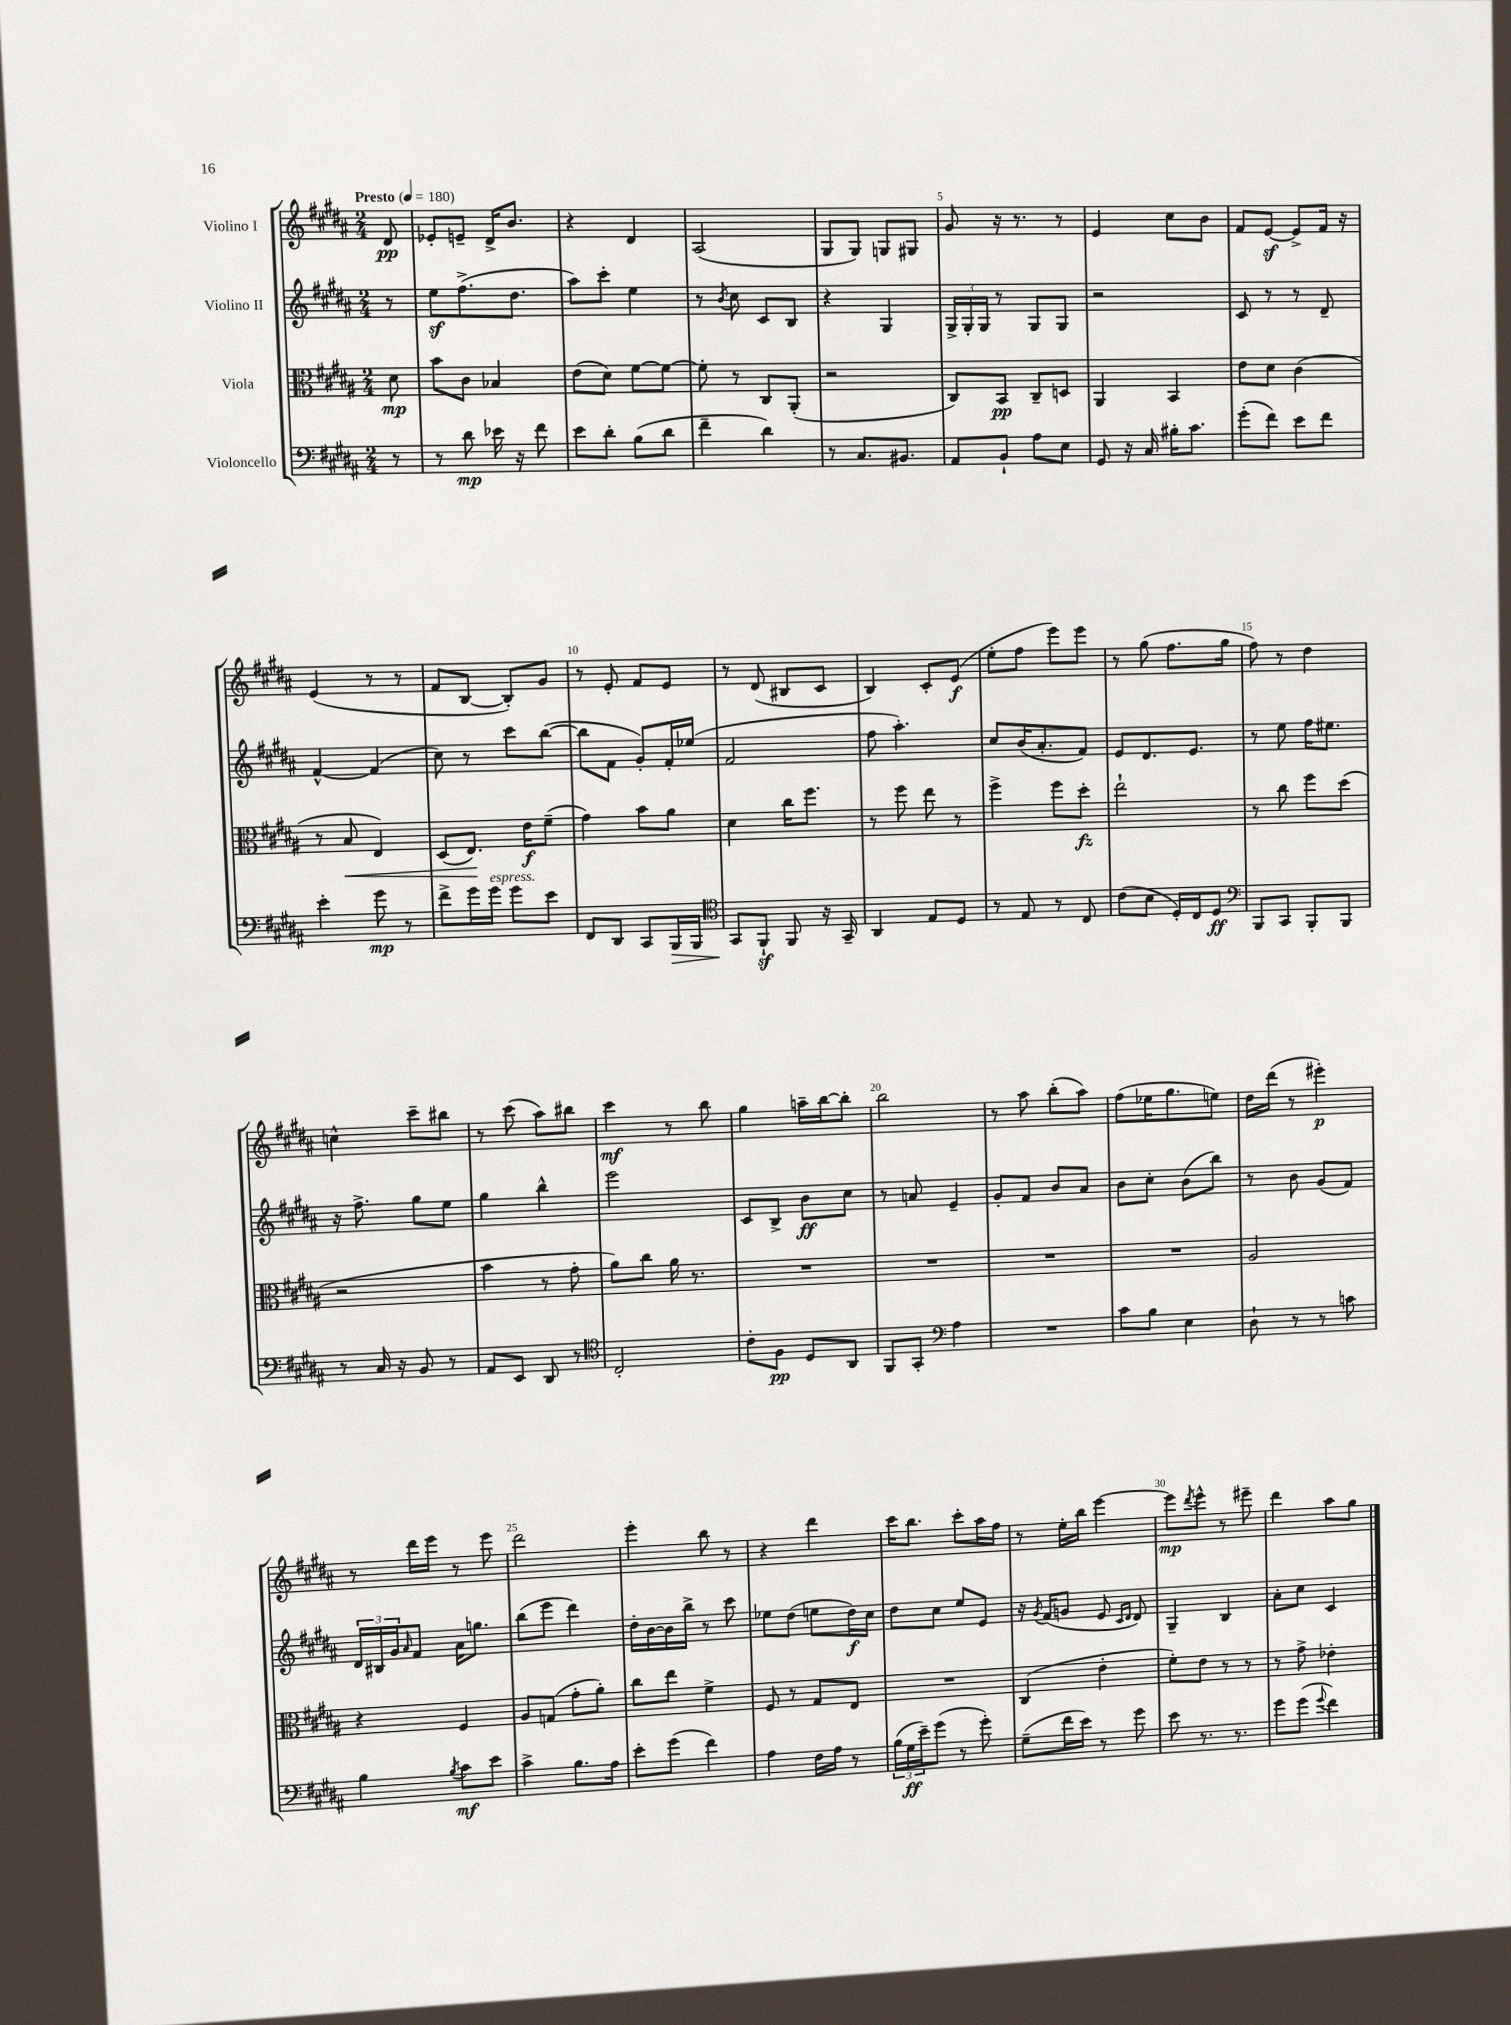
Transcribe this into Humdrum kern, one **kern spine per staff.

**kern	**dynam	**kern	**dynam	**kern	**dynam	**kern	**dynam
*part4	*part4	*part3	*part3	*part2	*part2	*part1	*part1
*staff4	*staff4	*staff3	*staff3	*staff2	*staff2	*staff1	*staff1
*I"Violoncello	*	*I"Viola	*	*I"Violino II	*	*I"Violino I	*
*clefF4	*	*clefC3	*	*clefG2	*	*clefG2	*
*k[f#c#g#d#a#]	*	*k[f#c#g#d#a#]	*	*k[f#c#g#d#a#]	*	*k[f#c#g#d#a#]	*
*M2/4	*	*M2/4	*	*M2/4	*	*M2/4	*
*MM180	*	*MM180	*	*MM180	*	*MM180	*
=	=	=	=	=	=	=	=
!	!	!	!	!	!	!LO:TX:a:B:t=Presto	!
8r	.	8d#\	mp	8r	.	8d#/	pp
=1	=1	=1	=1	=1	=1	=1	=1
8r	.	8b\L	.	8eez\L	.	8e-X'/L	.
8d#\	mp	8c#\J	.	(8.ff#^\	.	8en~/J	.
16e-X\	.	4B-X/	.	.	.	16d#^/KL	.
16r	.	.	.	8.dd#\J	.	8.b/J	.
8f#\	.	.	.	.	.	.	.
=2	=2	=2	=2	=2	=2	=2	=2
8e\L	.	(8e\L	.	8aa#\L)	.	4r	.
8d#'\J	.	8d#\J)	.	8ccc#'\J	.	.	.
(8B\L	.	[8f#\L	.	4ee\	.	4d#/	.
8d#\J	.	8f#\J_	.	.	.	.	.
=3	=3	=3	=3	=3	=3	=3	=3
4f#~\	.	8f#'\]	.	8r	.	(2A#/	.
.	.	.	.	8qb/	.	.	.
.	.	8r	.	8cc#\	.	.	.
4d#\)	.	8C#/L	.	8c#/L	.	.	.
.	.	(8AA#'/J	.	8B/J	.	.	.
=4	=4	=4	=4	=4	=4	=4	=4
8r	.	2r	.	4r	.	8G#/L	.
8.C#/L	.	.	.	.	.	8G#/J)	.
.	.	.	.	4G#/	.	8Gn/L	.
8.BB#X/J	.	.	.	.	.	.	.
.	.	.	.	.	.	8G#X/J	.
=5	=5	=5	=5	=5	=5	=5	=5
8AA#/L	.	8C#/L)	.	24G#^/LL	.	8g#/	.
.	.	.	.	24G#'/	.	.	.
.	.	.	.	24G#/JJ	.	.	.
8BB`/J	.	8BB/J	pp	8r	.	16r	.
.	.	.	.	.	.	8.r	.
8A#\L	.	8C#~/L	.	8G#/L	.	.	.
8E\J	.	8Dn/J	.	8G#/J	.	8r	.
=6	=6	=6	=6	=6	=6	=6	=6
8GG#/	.	4AA#/	.	2r	.	4e/	.
16r	.	.	.	.	.	.	.
16C#/	.	.	.	.	.	.	.
16B#X'\KL	.	4BB/	.	.	.	8cc#\L	.
8.c#\J	.	.	.	.	.	.	.
.	.	.	.	.	.	8b\J	.
=7	=7	=7	=7	=7	=7	=7	=7
(8g#'\L	.	8e\L	.	8c#/	.	8f#/L	.
8f#\J)	.	8d#\J	.	8r	.	[8ez/J	.
8e\L	.	(4c#\	.	8r	.	8e^/L]	.
8f#\J	.	.	.	8d#~/	.	16f#/Jk	.
.	.	.	.	.	.	16r	.
!!LO:LB:g=z
=8	=8	=8	=8	=8	=8	=8	=8
4e'\	.	8r	.	[4f#^^/	.	(4e/	.
!	!	!	!LO:HP:b	!	!	!	!
.	.	8B/	<	.	.	.	.
8g#\	mp	4E/)	.	(4f#/]	.	8r	.
8r	.	.	.	.	.	8r	.
=9	=9	=9	=9	=9	=9	=9	=9
8f#^\L	.	(8D#/L	.	8cc#\)	.	8f#/L	.
16g#\L	.	8.E/J)	.	8r	.	[8B/J	.
!LO:TX:a:i:t=espress.	!	!	!	!	!	!	!
16g#\JJ	.	.	.	.	.	.	.
8g#\L	.	.	.	8ccc#\L	.	8B'/L])	.
.	.	16e\KL	[ f	.	.	.	.
8e\J	.	(8f#~\J	.	([8bb\J	.	8g#/J	.
=10	=10	=10	=10	=10	=10	=10	=10
8FF#/L	.	4g#\)	.	8bb\L]	.	8r	.
8DD#/J	.	.	.	8f#\J	.	8e'/	.
8CC#/L	.	8b\L	.	8g#'/L)	.	8f#/L	.
!	!LO:HP:b	!	!	!	!	!	!
16BBB/L	>	8a#\J	.	16f#'/L	.	8e/J	.
16BBB/JJ	.	.	.	(16ee-X/JJ	.	.	.
=11	=11	=11	=11	=11	=11	=11	=11
*clefC4	*	*	*	*	*	*	*
8GG#/L	.	4d#\	.	2f#/	.	8r	.
8FF#z`/J	]	.	.	.	.	(8d#/	.
8FF#/	.	16cc#\KL	.	.	.	8B#X/L	.
.	.	8.ff#\J	.	.	.	.	.
16r	.	.	.	.	.	8c#/J	.
16GG#~/	.	.	.	.	.	.	.
=12	=12	=12	=12	=12	=12	=12	=12
4AA#/	.	8r	.	8ff#\	.	4B/)	.
.	.	8ff#\	.	4.aa#'\)	.	.	.
8E/L	.	8ee\	.	.	.	8c#'/L	.
8D#/J	.	8r	.	.	.	(8e/J	f
=13	=13	=13	=13	=13	=13	=13	=13
8r	.	4ff#^\	.	8cc#/L	.	8ee'\L	.
8E/	.	.	.	(16b/K	.	8ff#\J	.
.	.	.	.	8.a#'/	.	.	.
8r	.	8ff#\L	.	.	.	8eee\L)	.
8C#/	.	8dd#'\J	fz	8f#/J)	.	8eee\J	.
=14	=14	=14	=14	=14	=14	=14	=14
(8c#\L	.	2ee`\	.	8e/L	.	8r	.
8B\J	.	.	.	8.d#/	.	(8gg#\	.
16D#'/LL)	.	.	.	.	.	8.ff#\L	.
16C#/J	.	.	.	8.e/J	.	.	.
8D#/J	ff	.	.	.	.	.	.
.	.	.	.	.	.	16gg#\Jk	.
=15	=15	=15	=15	=15	=15	=15	=15
*clefF4	*	*	*	*	*	*	*
8BBB/L	.	8r	.	8r	.	8ff#\)	.
8CC#/J	.	8cc#\	.	8ee\	.	8r	.
8BBB'/L	.	8ff#\L	.	16ff#\KL	.	4dd#\	.
.	.	.	.	8.ee#X\J	.	.	.
8BBB/J	.	(8dd#\J	.	.	.	.	.
!!LO:LB:g=z
=16	=16	=16	=16	=16	=16	=16	=16
8r	.	2r	.	16r	.	4ccn^^\	.
.	.	.	.	8.ff#^\	.	.	.
16C#/	.	.	.	.	.	.	.
16r	.	.	.	.	.	.	.
8BB/	.	.	.	8gg#\L	.	8ccc#~\L	.
8r	.	.	.	8ee\J	.	8bb#X\J	.
=17	=17	=17	=17	=17	=17	=17	=17
8AA#/L	.	4b\	.	4gg#\	.	8r	.
8EE/J	.	.	.	.	.	(8ccc#\	.
8DD#/	.	8r	.	4bb^^\	.	8aa#\L)	.
8r	.	8g#'\	.	.	.	8bb#X\J	.
=18	=18	=18	=18	=18	=18	=18	=18
*clefC4	*	*	*	*	*	*	*
2C#'/	.	8a#\L)	.	2eee\	.	4ccc#\	mf
.	.	8cc#\J	.	.	.	.	.
.	.	16a#\	.	.	.	8r	.
.	.	8.r	.	.	.	.	.
.	.	.	.	.	.	8bb\	.
=19	=19	=19	=19	=19	=19	=19	=19
8c#'\L	.	2r	.	8c#/L	.	4gg#\	.
8F#\J	pp	.	.	8B^/J	.	.	.
8D#/L	.	.	.	8b\L	ff	16aan~\LL	.
.	.	.	.	.	.	[16bb\J	.
8AA#/J	.	.	.	8cc#\J	.	8bb'\J]	.
=20	=20	=20	=20	=20	=20	=20	=20
8FF#/L	.	2r	.	8r	.	2bb\	.
8GG#'/J	.	.	.	8an/	.	.	.
*clefF4	*	*	*	*	*	*	*
4A#\	.	.	.	4e~/	.	.	.
=21	=21	=21	=21	=21	=21	=21	=21
2r	.	2r	.	8g#'/L	.	8r	.
.	.	.	.	8f#/J	.	8aa#\	.
.	.	.	.	8b/L	.	(8bb'\L	.
.	.	.	.	8a#/J	.	8aa#\J)	.
=22	=22	=22	=22	=22	=22	=22	=22
8c#\L	.	2r	.	8b\L	.	(8ff#\L	.
8B\J	.	.	.	8cc#'\J	.	16ee-X\K	.
.	.	.	.	.	.	8.gg#\	.
4E\	.	.	.	(8b\L	.	.	.
.	.	.	.	8bb\J)	.	8een\J)	.
=23	=23	=23	=23	=23	=23	=23	=23
8D#`\	.	2A#/	.	8r	.	16dd#\LL	.
.	.	.	.	.	.	(16ddd#\JJ	.
8r	.	.	.	8b\	.	8r	.
8r	.	.	.	(8g#/L	.	4eee#X'\)	p
8cn\	.	.	.	8f#/J)	.	.	.
!!LO:LB:g=z
=24	=24	=24	=24	=24	=24	=24	=24
4B\	.	4r	.	24d#/LL	.	8r	.
.	.	.	.	24B#X/	.	.	.
.	.	.	.	24g#/J	.	.	.
.	.	.	.	16qqa#/	.	.	.
.	.	.	.	8f#/J	.	16ddd#\LL	.
.	.	.	.	.	.	16eee\JJ	.
8qB/	.	.	.	.	.	.	.
8c#\L	mf	4F#/	.	16a#\KL	.	8r	.
.	.	.	.	8.ggn\J	.	.	.
8e\J	.	.	.	.	.	8eee\	.
=25	=25	=25	=25	=25	=25	=25	=25
4c#^\	.	8A#/L	.	(8bb\L	.	2ddd#\	.
.	.	(8Gn/J	.	8eee\J	.	.	.
8.B\L	.	8g#'\L	.	4ddd#\)	.	.	.
.	.	8a#'\J)	.	.	.	.	.
16A#\Jk	.	.	.	.	.	.	.
=26	=26	=26	=26	=26	=26	=26	=26
8e'\L	.	8cc#\L	.	16dd#'\LL	.	4eee'\	.
.	.	.	.	[16b\	.	.	.
(8g#\J	.	8ee\J	.	16b\]	.	.	.
.	.	.	.	16bb^\JJ	.	.	.
4f#\)	.	4f#^\	.	8r	.	8bb\	.
.	.	.	.	8ccc#\	.	8r	.
=27	=27	=27	=27	=27	=27	=27	=27
4A#\	.	8F#/	.	8ee-X\L	.	4r	.
.	.	8r	.	(8dd#\J	.	.	.
16F#\LL	.	8G#/L	.	8een\L	.	4ddd#\	.
16A#\JJ	.	.	.	.	.	.	.
8r	.	8E/J	.	16dd#\L)	f	.	.
.	.	.	.	16cc#\JJ	.	.	.
=28	=28	=28	=28	=28	=28	=28	=28
(24B\LL	.	2r	.	8dd#\L	.	16ccc#\KL	.
24G#\	ff	.	.	.	.	.	.
.	.	.	.	.	.	8.bb\J	.
24e~\J)	.	.	.	.	.	.	.
(8g#\J	.	.	.	8cc#\J	.	.	.
8r	.	.	.	8ee/L	.	8ccc#'\L	.
8g#'\)	.	.	.	8e/J	.	16aa#\L	.
.	.	.	.	.	.	16ff#\JJ	.
=29	=29	=29	=29	=29	=29	=29	=29
(8G#~\L	.	(4C#/	.	16r	.	8r	.
.	.	.	.	8qg#/	.	.	.
.	.	.	.	(16f#/KL	.	.	.
16f#\L	.	.	.	8gn/J	.	16ee'\LL	.
16e\JJ)	.	.	.	.	.	16bb\JJ	.
8r	.	4e'\	.	8e/	.	[4eee\	.
.	.	.	.	16qqc#/LL	.	.	.
.	.	.	.	16qqd#/JJ	.	.	.
8g#\	.	.	.	8d#/)	.	.	.
=30	=30	=30	=30	=30	=30	=30	=30
8e\	.	8f#'\L)	.	4G#~/	.	8eee\L]	mp
.	.	.	.	.	.	8qddd#/	.
8.r	.	8e\J	.	.	.	8eee^^\J	.
.	.	8r	.	4B/	.	8r	.
8.r	.	.	.	.	.	.	.
.	.	8r	.	.	.	8eee#X~\	.
=31	=31	=31	=31	=31	=31	=31	=31
8g#\L	.	8r	.	8a#'\L	.	4ddd#\	.
(8g#\J	.	8g#^\	.	8cc#\J	.	.	.
8qqg#/	.	.	.	.	.	.	.
4f#\)	.	4e-X'\	.	4c#/	.	8aa#\L	.
.	.	.	.	.	.	8gg#\J	.
==	==	==	==	==	==	==	==
*-	*-	*-	*-	*-	*-	*-	*-
